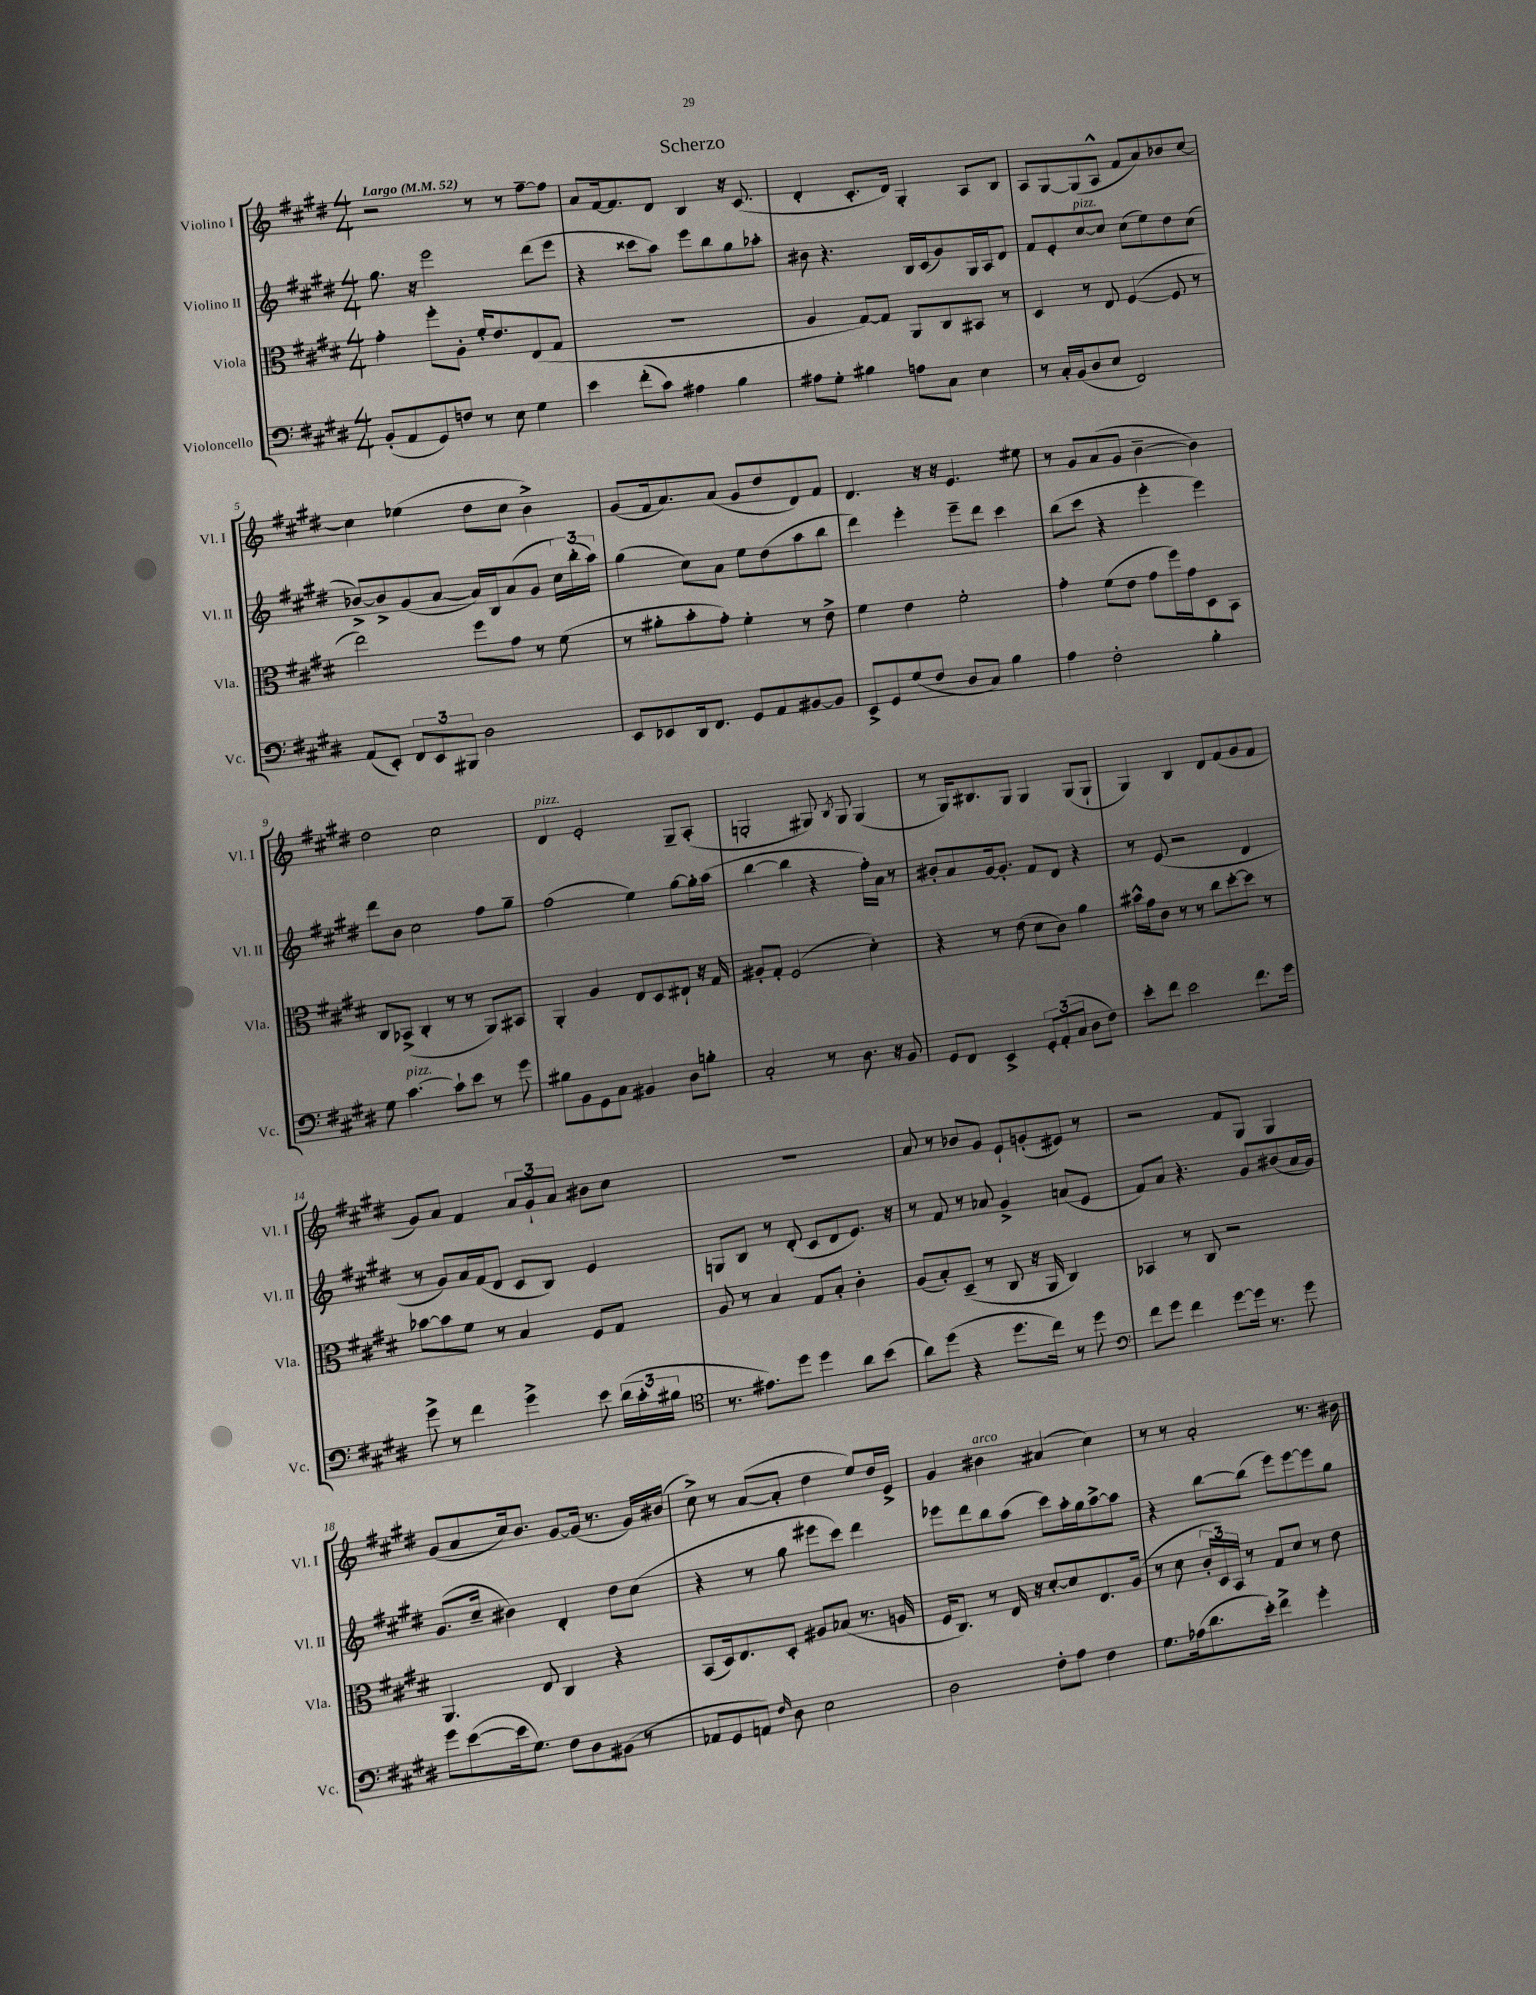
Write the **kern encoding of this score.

**kern	**kern	**kern	**kern
*staff4	*staff3	*staff2	*staff1
*clefF4	*clefC3	*clefG2	*clefG2
*k[f#c#g#d#]	*k[f#c#g#d#]	*k[f#c#g#d#]	*k[f#c#g#d#]
*M4/4	*M4/4	*M4/4	*M4/4
*MM52	*MM52	*MM52	*MM52
(8BB'/L	4g#'\	8.gg#\	2r
8AA/	.	.	.
.	.	16r	.
8GG#/)	8ff#'\L	2eee\	.
8F/J	8A'\J	.	.
8r	16f#'/LK	.	8r
.	8.e/	.	.
8E\	.	.	8r
4G#\	(8E/	(8ddd#\L	[8ff#~\L
.	8G#/J	8eee\J	8ff#\]J
=	=	=	=
4e\	1r	4r	8a/L
.	.	.	[16f#/k
.	.	.	8.f#/]
(8f#'\L	.	8ccc##\L	.
8c#\J)	.	8aa\J)	8d#/J
4A#\	.	8eee\L	4B/
.	.	8bb\	.
4B\	.	8gg#\	16r
.	.	.	(8.c#/
.	.	8aa-'\J	.
=	=	=	=
8A#\L	4A/	8b#\	4d#'/
8G#'\J	.	4.r	.
4B#\	[8G#/L)	.	8.c#'/L
.	8G#/]J	.	.
.	.	.	16d#/Jk)
8A\L	8AA/L	16B/LL	4G#'/
.	.	(16c#/J	.
8C#\J	8C#/	8g#/)	.
4E\	8BB#/J	16G#/L	8A/L
.	.	16A/J	.
.	8r	8d#/J	8B/J
=	=	=	=
8r	4D#/	8f#/L	8A/L
16C#'/LL	.	8e'/	[8G#/
(16BB/J	.	.	.
8D#/	8r	[8cc#/	(8G#/]
8E/J	8E/	8cc#/]J	8A^^/J
2FF#/)	([4F#/	(8cc#\L	8f#/L
.	.	8ee\)	8a/)
.	8F#/]	8dd#\	8b-/
.	8r	(8cc#\J	[8cc#/J
=	=	=	=
(8AA/L	2ee\)	[8b-^/L)	4cc#\]
8EE'/J)	.	8b-^/]	.
12FF#/L	.	(8g#/	(4ee-\
12EE/	.	.	.
.	.	[8a/J	.
12BBB#/J	.	.	.
2D#\	8ff#\L	16a/]LL)	8dd#\L
.	.	16B/J	.
.	8g#\J	(8a/	8cc#\J
.	8r	8g#/J	4b^\)
.	(8f#\	24cc#\LL)	.
.	.	(24bb'\	.
.	.	24aa\JJ)	.
=	=	=	=
8EE/L	8r	(4gg#\	(8g#/L
8EE-/	8a#'\L	.	16f#/k
.	.	.	8.a/)
16DD#/k	8b'\	8cc#\L)	.
8.FF#/J	.	.	.
.	8g#'\J)	8a\J	(8a/J
8GG#/L	4f#'\	8ee\L	8g#/L
8AA/	.	(8dd#\	8dd#/
[8BB#/	8r	8aa\	8d#/)
8BB#/]J	8e^\	8bb\J	8f#/J
=	=	=	=
8EE^/L	4f#\	4ddd#\)	4.d#/
8GG#/	.	.	.
(8G#/	4e\	4eee'\	.
8F#/J	.	.	16r
.	.	.	16r
8D#/L	2f#'\	8eee~\L	4.e/
8C#/J)	.	8ddd#\J	.
4B\	.	4ccc#\	.
.	.	.	8ee#\
=	=	=	=
4A\	4g#'\	(8bb\L	8r
.	.	8ccc#\J	8g#/L
2F#'\	(8f#\L	4r	(8a/
.	8e\J	.	8g#/J
.	8g#\L	4eee'\	[4b~\
.	16ff#\L)	.	.
.	16g#\J	.	.
4B'\	8D#\	4eee\)	4b\])
.	8BB\J	.	.
=	=	=	=
8G#\	8C#/L	8ddd#\L	2dd#\
[4.c#\	(8BB-^/J	8b\J	.
.	4C#'/	2cc#\	.
8c#`\]L	8r	.	2cc#\
8e\J	8r	.	.
8r	8AA/L)	8ff#\L	.
8g#\	8BB#/J	8gg#~\J	.
=	=	=	=
8B#\L	4AA'/	(2ff#\	4d#/
8BB\	.	.	.
8GG#\	4A/	.	2e'/
8C#\J	.	.	.
4BB#/	8E/L	4ee\)	.
.	8D#/	.	.
8D#\L	8E#`/J	[8gg#\L	8G#~/L
8B'\J	16r	16gg#'\]L	(8A'/J
.	16G#/	(16aa\JJ	.
=	=	=	=
2C#'/	8A#'/L	[4bb\	2G'/
.	8G#'/J	.	.
.	(2F#/	4bb\]	.
8r	.	4r	8G#/)
.	.	.	8qB/
8.D#\	.	.	8G#/
.	4d#'\)	16ff#'\LL)	(4G#/
16r	.	16a\JJ	.
8BB/	.	8r	.
=	=	=	=
8GG#/L	4r	8b#'/L	8r
8FF#/J	.	8a/	16G#/LK)
.	.	.	8.B#/
4EE^/	8r	[16g#/k	.
.	.	8.g#'/]J	.
.	(8e\	.	8G#/J
12GG#'/L	8d#\L	8f#/L	4G#/
(12AA'/	.	.	.
.	8c#\J)	8d#/J	.
12C#/J	.	.	.
8D#\L	4a\	4r	(8G#/L
8F#\J)	.	.	8G#`/J
=	=	=	=
8e'\L	16b#^^\LL	8r	4G#/)
.	16g#\J	.	.
8f#\J	8c#\J	(8e/	.
2e\	8r	2r	4B/
.	8r	.	.
.	8cc#\L	.	8d#/L
.	[8dd#'\	.	(8f#/
8.f#\L	8dd#\]J	4d#/	8g#/
.	8r	.	8f#/J
16g#\Jk	.	.	.
=	=	=	=
8g#^\	[8b-\L	8r	8g#/L)
8r	8b-\]	8g#/L)	8a/J
4f#\	8f#\J	16a/L	4f#/
.	.	(16f#/J	.
.	8r	8d#/J	.
4g#^\	4B/	8c#/L	12a/L
.	.	.	12g#`/
.	.	8B/J)	.
.	.	.	12a/J
8e\	8F#/L	4e/	8b#\L
(24d#\LL	8G#/J	.	8cc#\J
24c#'\	.	.	.
24B#\JJ	.	.	.
=	=	=	=
*clefC4	*	*	*
8.r	8A/	8G/L	1r
.	8r	8B/J	.
8.e#\L)	.	.	.
.	4B/	8r	.
8dd#\J	.	(8d#'/	.
4dd#\	8G#/L	8c#/L	.
.	8B'/J	8d#/	.
8a\L	4c#'\	8.e/J)	.
(8b\J	.	.	.
.	.	16r	.
=	=	=	=
8a\L)	(8A/L	8r	8a/
(8dd#\J	8B'/)	8f#/	8r
4r	(8D#~/J	8r	8b-/L
.	8r	8a-/	8g#/J
8.dd#\L	8C#/	4g#^/	8e`/L
.	16r	.	(8g'/
16cc#\Jk)	16AA/	.	.
8r	4C#/)	(8a/L	8e#/J)
8dd#\	.	8e/J	8r
=	=	=	=
*clefF4	*	*	*
8f#\L	4BB-/	8f#/L)	2r
8g#\J	.	8a/J	.
4f#\	8r	4.r	.
.	8C#/	.	.
[8g#\L	2r	.	8f#/L
16g#\]Jk	.	8g#/L	8G#/J
8.r	.	.	.
.	.	(8b#/	4G#/
8g#\	.	16a/L	.
.	.	16g#/JJ)	.
=	=	=	=
8g#\L	4.AA/	(8.g#/L	(8g#/L
([8e\	.	.	8a/
.	.	16cc#~/Jk	.
16e\]k	.	4b#\)	16cc#/k)
8.G#\J)	.	.	8.b/J
.	8E/	.	.
8F#\L	4C#/	4d#'/	[8g#/L
8D#\	.	.	(16g#/]Jk
.	.	.	8.r
(8BB#\J	4r	8dd#\L	.
8r	.	(8cc#\J	16g#/LL)
.	.	.	(16b#/JJ
=	=	=	=
8AA-/L	(8BB/L	4r	8cc#^\)
8GG#/	16D#/k)	.	8r
.	8.E/	.	.
8AA/J)	.	8r	([8a/L
16qqF#/	.	.	.
8D#\	8D#'/J	8gg#\	8a'/]J
2E\	8A#/L	8eee#\L	4dd#\
.	(8B-/J	8ccc#\J)	.
.	8.r	4ddd#\	8ee/L)
.	.	.	16dd#/L
.	16A/	.	16e^/JJ
=	=	=	=
2D#\	16F#/LK	8eee-\L	4g#/
.	8.C#/J)	.	.
.	.	8ddd#\	.
.	8r	8bb\	4b#\
.	16E/	(8aa\J	.
.	16r	.	.
8F#'\L	[8d#'/L	8ccc#\L)	(4a#/
8A\J	8d#/]	16aa'\L	.
.	.	16gg#\J	.
4F#\	8.E/	[8aa^\	4cc#\)
.	.	8aa\]J	.
.	(16A/Jk	.	.
=	=	=	=
8.G#\L	8r	4r	8r
.	8d#\	.	8r
(16A-\k	.	.	.
8.d#\	24c#'/LL	[8bb\L	2a'/
.	24D#/)	.	.
.	24BB/JJ	.	.
.	8r	(8bb\]J	.
16e'\Jk)	.	.	.
4f#^\	8G#/L	8eee\L)	.
.	8d#/J	[8eee\	.
4g#'\	8r	8eee\]	8.r
.	8e\	8gg#\J	.
.	.	.	16b#\
==	==	==	==
*-	*-	*-	*-
